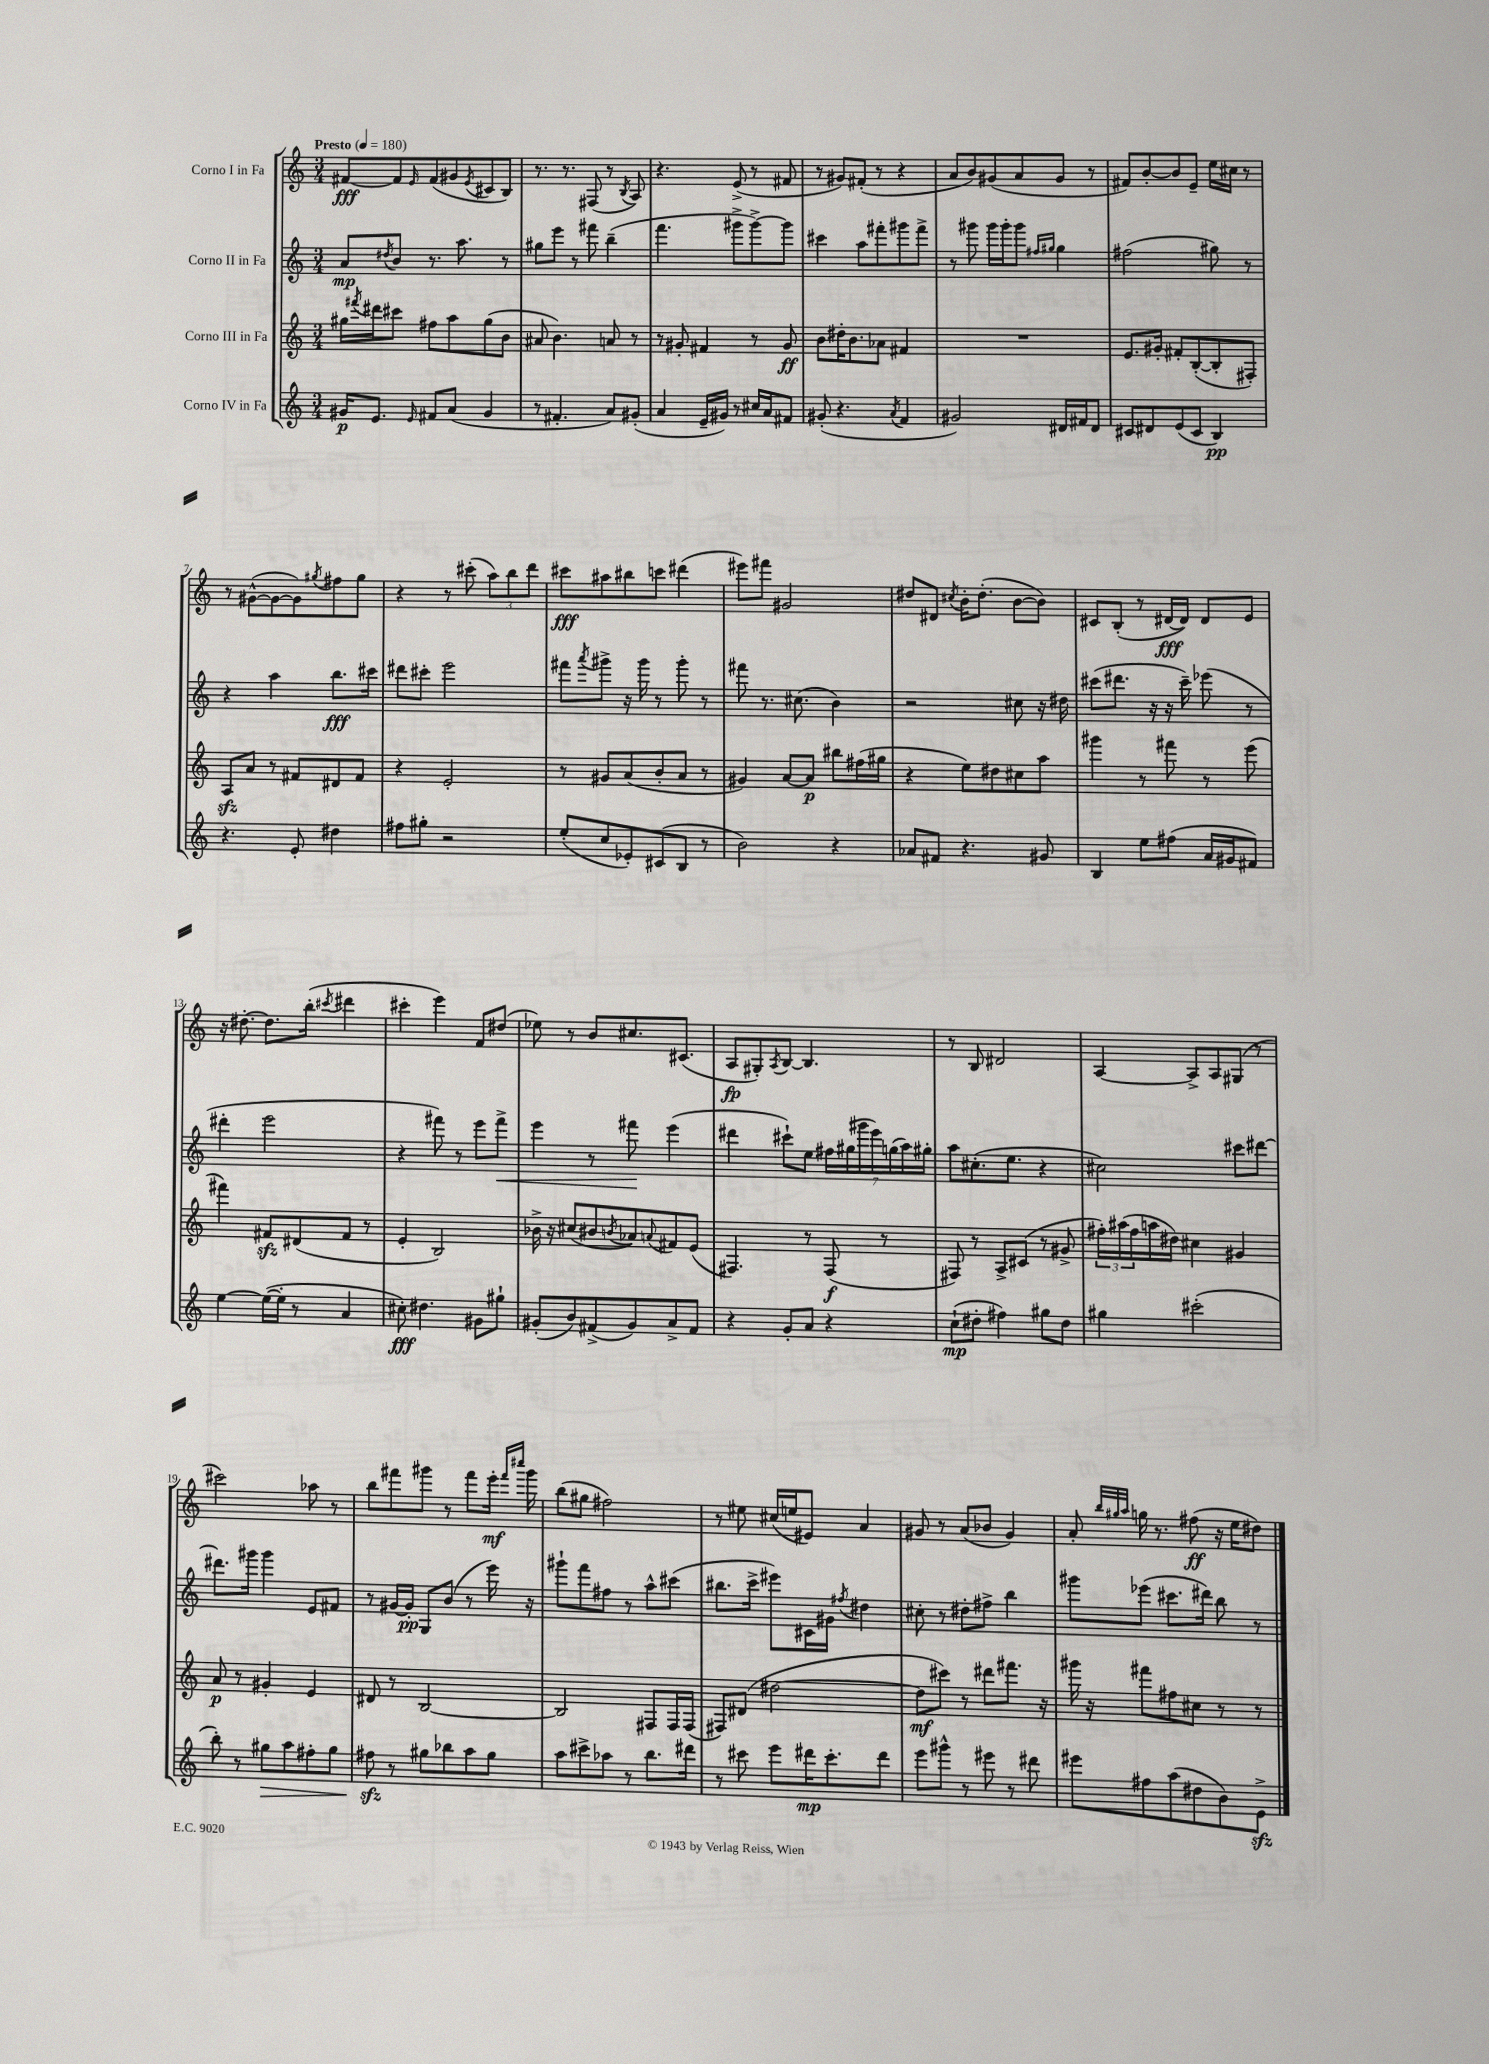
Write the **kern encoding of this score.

**kern	**kern	**kern	**kern
*staff4	*staff3	*staff2	*staff1
*clefG2	*clefG2	*clefG2	*clefG2
*k[]	*k[]	*k[]	*k[]
*M3/4	*M3/4	*M3/4	*M3/4
*MM180	*MM180	*MM180	*MM180
16g#/LK	16gg#\LL	8a/L	[8f#/L
.	8qfff#/	.	.
8.e/J	16ddd#\J	.	.
.	.	8qdd#/	.
.	8ccc#\J	8b/J	8f#/]
16qqe/	.	.	16qqe/
8f#/L	8ff#\L	8.r	(8f#/
(8a/J	8aa\	.	8g#/
.	.	8.aa\	.
.	.	.	8qe/
4g#/	(8gg#\	.	8c#/
.	8b\J	8r	8B/J)
=	=	=	=
8r	8a#/	8gg#\L	8.r
4.f#'/	4.b\)	8eee\J	.
.	.	.	8.r
.	.	8r	.
.	.	8fff#\	(8F#/
8a/L)	8a/	(4bb~\	8r
.	.	.	8qB/
(8g#'/J	8r	.	8A/)
=	=	=	=
4a/	8r	4.fff\	4.r
.	8g#'/	.	.
16e~/LL	4f#/	.	.
16g#/JJ)	.	.	.
8r	.	8ggg#^\L	(8e^/
16cc#/LL	8r	[8ggg#^\)	8r
16a/J	.	.	.
8f#/J	8g#/	8ggg#\]J	8f#/
=	=	=	=
(8g#'/	8b\L	4ccc#\	8r
4.r	16dd#'\K	.	8g#/L)
.	8.b\	.	.
.	.	8aa\L	(8f#'/J
.	8a-\J	8fff#'\	8r
8qa/	.	.	.
4f/	4f#/	8ggg#\	4r
.	.	8fff#^\J	.
=	=	=	=
2g#/)	2.r	8r	8a/L
.	.	8ggg#\	8b/)
.	.	16ggg#\LL	(8g#/
.	.	16ggg#'\J	.
.	.	8ggg#\J	8a/
.	.	16qqff#/LL	.
.	.	16qqgg#/JJ	.
16d#/LL	.	4gg#\	8g#/J
16f#/J	.	.	.
8d#/J	.	.	8r
=	=	=	=
8c#/L	8.e/L	(2ff#\	8f#/L)
8d#/	.	.	[8b'/
.	16g#'/Jk	.	.
(8e/	8f#'/L	.	8b/]
8c#/J	([8B'/	.	8e~/J
4B/)	8B'/]	8gg#\)	16ee\LL
.	.	.	16cc#\JJ
.	8F#'/J)	8r	8r
=	=	=	=
4.r	8A/L	4r	8r
.	8a/J	.	([8g#^^\L
.	8r	4aa\	8g#\_
8e'/	8f#/L	.	8g#\])
.	.	.	8qgg#/
4dd#\	8d#/	8.bb\L	8ff#\
.	8f#/J	.	8gg#\J
.	.	16ccc#\Jk	.
=	=	=	=
8ff#\L	4r	8ddd#\L	4r
8gg#'\J	.	8ccc#'\J	.
2r	2e'/	2eee\	8r
.	.	.	(8ccc#'\
.	.	.	12aa\L)
.	.	.	12bb\
.	.	.	12ddd\J
=	=	=	=
(8ee'/L	8r	8fff#\L	8ccc#\L
.	.	8qaaa/	.
8cc/	8g#/L	8ggg#^\J	8aa#\
8e-'/)	(8a/	16r	8bb#\
.	.	16ggg#\	.
(8c#/	8b'/	8r	8ccc\J
8B/J	8a/J	8ggg#'\	(4ddd#\
8r	8r	8r	.
=	=	=	=
2b\)	4g#/)	8fff#\	8eee#\L)
.	.	8.r	8fff#\J
.	[8a/L	.	2g#/
.	.	(8.cc#\	.
.	8a/]J	.	.
4r	8bb#\L	4b\)	.
.	(16ff#\L	.	.
.	16gg#\JJ	.	.
=	=	=	=
8a-/L	4r	2r	8dd#/L
8f#/J	.	.	8d#/J
.	.	.	8qcc#/
4.r	8ee\L)	.	16b'\LK
.	.	.	(8.dd#'\J
.	8dd#\	.	.
.	8cc#\	8cc#\	[8b\L
8g#/	8aa\J	16r	8b\]J)
.	.	16dd#\	.
=	=	=	=
4B/	4ggg#\	(8ccc#\L	8c#/L
.	.	8.ddd#\J	(8B'/J
8ee\L	8r	.	8r
.	.	16r	.
(8ff#\J	8fff#\	16r	[16d#/LL
.	.	16ccc#~\)	16d#/]JJ)
16a/LL	8r	(8eee-\	8d#/L
16g#/J	.	.	.
8f#/J)	(8eee\	8r	8e/J
=	=	=	=
[4ee\	4fff#\)	4ddd#'\	16r
.	.	.	[8.dd#'\
(16ee\_LL	8f#/L	2eee\	8.dd#\]L
16ee'\]JJ	.	.	.
8r	(8d#/	.	.
.	.	.	(16bb'\Jk
.	.	.	8qccc#/
4a/	8f#/J	.	4ddd#\
.	8r	.	.
=	=	=	=
8cc#'\)	4e'/	4r	4ccc#'\
4.dd#\	.	.	.
.	2B/)	8fff#\)	4eee\)
.	.	8r	.
8g#\L	.	8eee\L	8f/L
8gg#`\J	.	8fff#^\J	(8dd#/J
=	=	=	=
(8g#'/L	16b-^\	4eee\	8ee-\)
.	16r	.	.
8b/)	(8cc#/L	.	8r
(8f#^/	8b#/	8r	8b/L
.	8qb/	.	.
8g#/)	8a-/)	8fff#\	8.cc#/
.	8qqa/	.	.
8a^/	8f#/	(4eee\	.
.	.	.	(8.c#/J
8f#/J	(8e/J	.	.
=	=	=	=
4r	4.F#/)	4ddd#\	8A/L
.	.	.	8G#'/)
.	.	.	8qA/
8g'/L	.	8ccc#`\L)	[8B/J
8a/J	8r	8ee\J	4.B/]
4r	(8F#/	28ff#\LL	.
.	.	(28gg#\	.
.	.	28ggg#\	.
.	.	28eee\)	.
.	8r	.	.
.	.	(28gg\	.
.	.	28aa\)	.
.	.	28gg#'\JJ	.
=	=	=	=
(8cc`\L	8F#/)	8aa\L	8r
8dd#'\J	8r	(8.cc#'\	8B/
4ff#\)	8A^/L	.	2d#/
.	.	8.ee\J	.
.	(8c#/J	.	.
8gg#\L	8r	4r	.
8dd#\J	8g#^/	.	.
=	=	=	=
4gg#\	24ff#'\LL)	2cc#\)	[4A/
.	(24aa#\	.	.
.	24ff#\	.	.
.	16aa\	.	.
.	16dd#\JJ)	.	.
(2ccc#'\	4cc#\	.	8A^/]L
.	.	.	8A/
.	4g#/	8ccc#\L	(8G#/J
.	.	[8ddd#\J	8r
=	=	=	=
8bb'\)	8a/	8.ddd#\]L	2ccc#\)
8r	8r	.	.
.	.	16ggg#\Jk	.
8gg#\L	4g#'/	4ggg#\	.
8aa\	.	.	.
8ff#'\	4e/	8e/L	8aa-\
8gg#\J	.	8f#/J	8r
=	=	=	=
8ff#\	8d#/	8r	8bb\L
8r	8r	[16g#/LL	8fff#\
.	.	16g#'/]JJ	.
8gg#\L	[2B/	8G/L	8ggg#\J
8bb-\	.	(8b/J	8r
8aa\	.	8r	8fff#\L
8gg#\J	.	16eee\)	16eee'\Jk
.	.	.	16qqfff#/LL
.	.	.	16qqcccc#/JJ
.	.	16r	16ggg#\
=	=	=	=
8aa\L	2B/]	8ggg#`\L	(8bb\L
8ccc#^\	.	8fff\	8gg#\J
8aa-\J	.	8ff#\J	2ff#\)
8r	.	8r	.
8.bb\L	8F#/L	8aa^^\L	.
.	16F#/L	(8ccc#\J	.
16ddd#\Jk	(16F#/JJ	.	.
=	=	=	=
8r	8F#/L)	8.bb#\L	8r
8ccc#\	(8d#/J	.	8ee#\
.	.	16ccc^\Jk	.
8eee\L	[2dd#\	8eee#\L)	(16cc#/LL
.	.	.	16ee/J
16ddd#\K	.	16c#\L	8e#/J)
8.ccc#'\	.	16g#\JJ	.
.	.	8qff#/	.
.	.	4dd#\	4a/
8ddd#\J	.	.	.
=	=	=	=
8eee\L	8dd#\]L	8cc#'\	8g#/
8ggg#^^\J	8ccc#\J)	8r	8r
8r	8r	8dd#'\L	(8a/L
8eee#\	8ddd#\L	8ff#^\J	8b-/J
8r	8.fff#\J	4bb\	4g#/)
8ddd#\	.	.	.
.	16r	.	.
=	=	=	=
8eee#\L	16ggg#\	8ggg#\L	8a'/
.	16r	.	.
.	.	.	32qqbb/LLL
.	.	.	32qqgg#/
.	.	.	32qqaa/JJJ
8ff#\	8fff#\L	(8eee-\J	16gg\
.	.	.	8.r
(8aa\	8ff#\	8.ccc#\L	.
8dd#\	8cc#\J	.	(8ff#\
.	.	16ddd#\Jk)	.
8b\)	8r	8bb\	16r
.	.	.	16ee\LK
8e^\J	8r	8r	8dd#\J)
==	==	==	==
*-	*-	*-	*-
